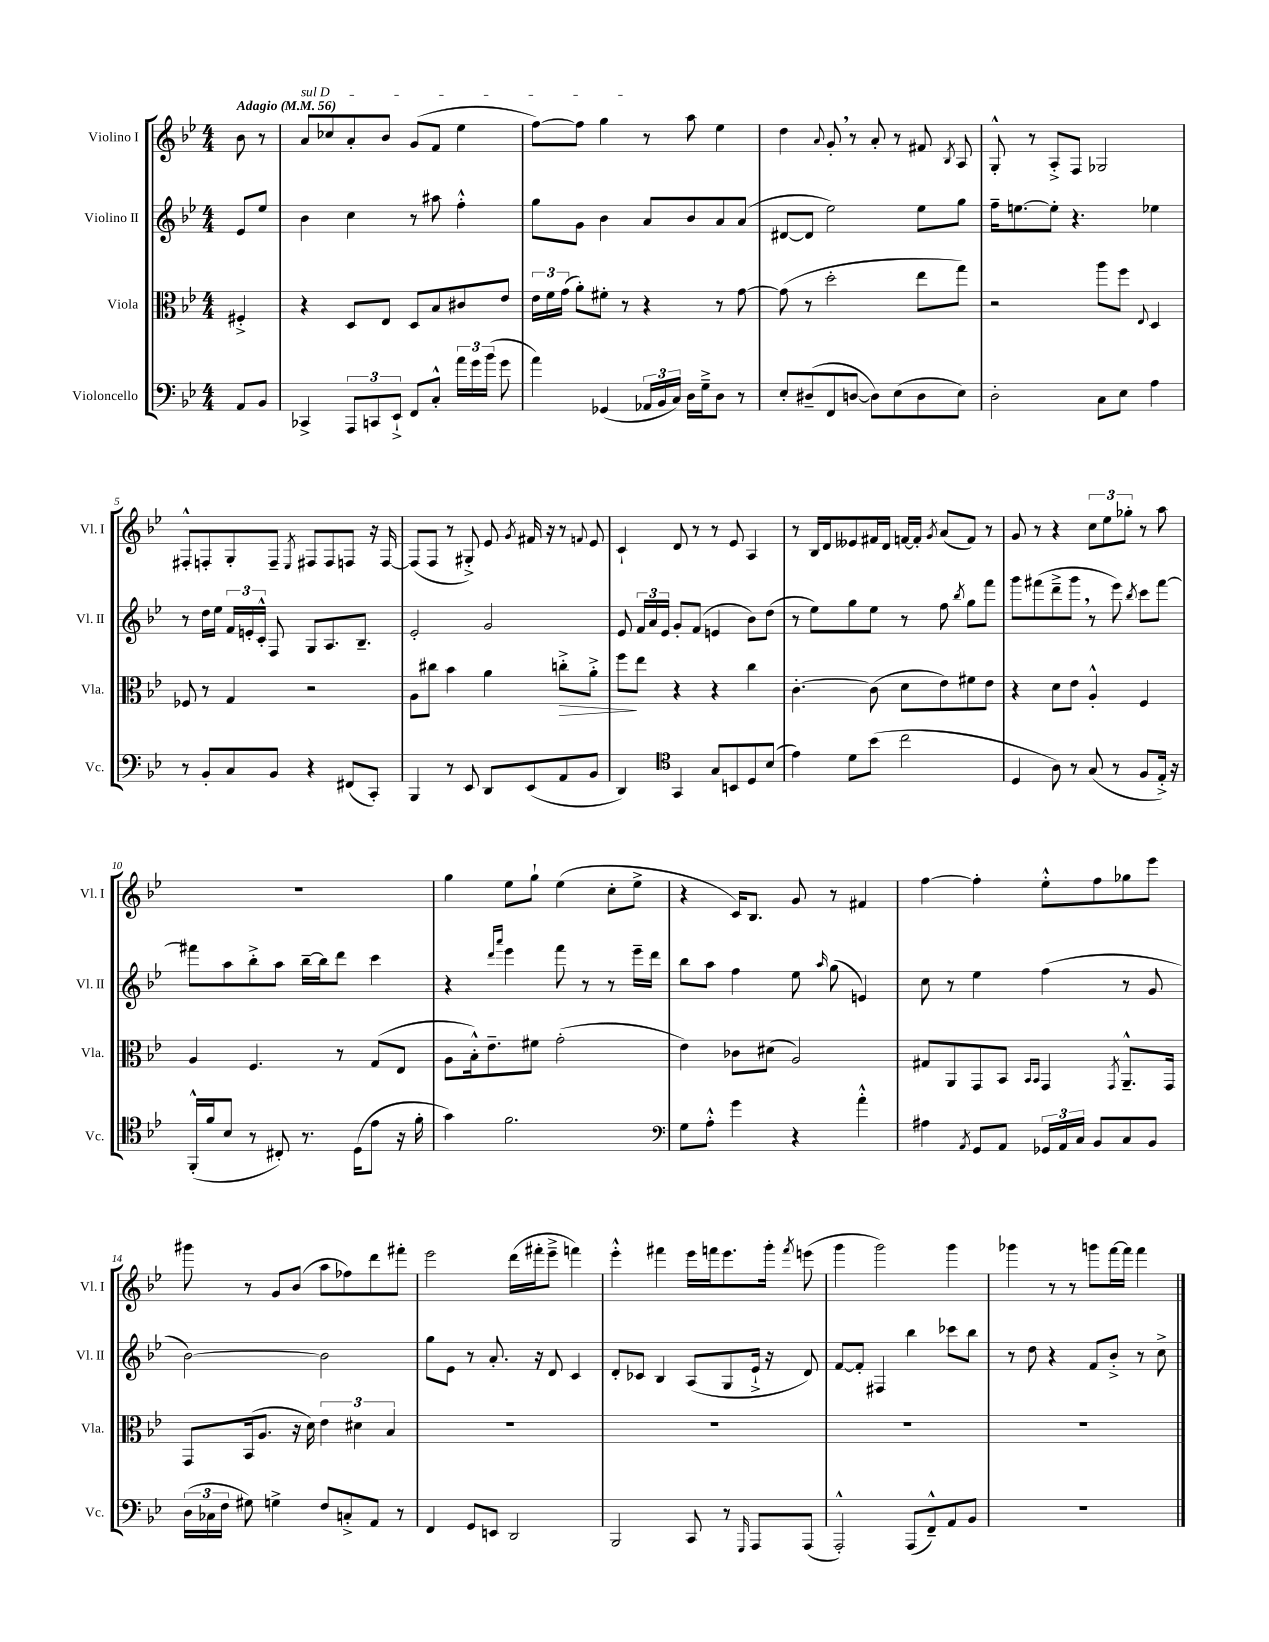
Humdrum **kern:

**kern	**kern	**dynam	**kern	**kern
*part4	*part3	*part3	*part2	*part1
*staff4	*staff3	*staff3	*staff2	*staff1
*I"Violoncello	*I"Viola	*	*I"Violino II	*I"Violino I
*I'Vc.	*I'Vla.	*	*I'Vl. II	*I'Vl. I
*clefF4	*clefC3	*	*clefG2	*clefG2
*k[b-e-]	*k[b-e-]	*	*k[b-e-]	*k[b-e-]
*M4/4	*M4/4	*	*M4/4	*M4/4
*MM56	*MM56	*	*MM56	*MM56
=	=	=	=	=
!	!	!	!	!LO:TX:a:B:t=Adagio
8AA/L	4F#X'^/	.	8e-/L	8b-\
8BB-/J	.	.	8ee-/J	8r
=1	=1	=1	=1	=1
!	!	!	!	!LO:TX:a:i:t=sul D
4CC-X^/	4r	.	4b-\	8a/L
.	.	.	.	8cc-X/
12AAA/L	8D/L	.	4cc\	8a'/
12CCn/	.	.	.	.
.	8E-/J	.	.	8b-/J
12EE-`^/J	.	.	.	.
8FF/L	8D/L	.	8r	(8g/L
8C'^^/J	8B-/	.	8aa#X\	8f/J
24a\LL	8c#X/	.	4ff'^^\	4ee-\
24g\	.	.	.	.
(24b-\JJ	.	.	.	.
8g\	8e-/J	.	.	.
=2	=2	=2	=2	=2
4a\)	24e-\LL	.	8gg\L	[8ff\L)
.	24f\	.	.	.
.	(24g\JJ	.	.	.
.	8a'\L)	.	8g\J	8ff\J]
(4GG-X/	8f#X'\J	.	4b-\	4gg\
.	8r	.	.	.
24AA-X/LL	4r	.	8a/L	8r
24BB-/	.	.	.	.
24C/JJ)	.	.	.	.
16D\LL	.	.	8b-/	8aa\
16G~^\J	.	.	.	.
8D\J	8r	.	8a/	4ee-\
8r	[8g\	.	(8a/J	.
=3	=3	=3	=3	=3
8E-'/L	(8g\]	.	[8d#X/L	4dd\
(8D#X~/	8r	.	8d#/J]	.
.	.	.	.	8qqa/
8FF/	2dd'\	.	2ee-\)	8g',/
[8Dn/J	.	.	.	8r
8D\L])	.	.	.	8a'/
(8E-\	.	.	.	8r
8D\	8ee-\L	.	8ee-\L	8f#X/
.	.	.	.	8qB-/
8E-\J)	8gg\J)	.	8gg\J	8A/
=4	=4	=4	=4	=4
2D'\	2r	.	16ff~\KL	8G'^^/
.	.	.	[8.een\	.
.	.	.	.	8r
.	.	.	8ee'\J]	8A'^/L
.	.	.	4.r	8F/J
8C\L	8aa\L	.	.	2G-X/
8E-\J	8ff\J	.	.	.
.	8qqE-/	.	.	.
4A\	4D/	.	4ee-X\	.
!!LO:LB:g=z
=5	=5	=5	=5	=5
8r	8F-X/	.	8r	8F#X'^^/L
8BB-'/L	8r	.	16dd\LL	8Fn'/
.	.	.	16ee-\JJ	.
8C/	4G/	.	24f/LL	8G'/
.	.	.	24en'/	.
.	.	.	24c'^^/JJ	.
8BB-/J	.	.	8F/	8F~/J
.	.	.	.	8qE-/
4r	2r	.	8G/L	8F#X/L
.	.	.	8.A/	8F#/
(8FF#X/L	.	.	.	8Fn/J
.	.	.	8.B-~/J	.
8CC'/J)	.	.	.	16r
.	.	.	.	[16F/
=6	=6	=6	=6	=6
4BBB-/	8A\L	.	2e-'/	(8F/L]
.	8cc#X\J	.	.	8F/J
8r	4b-\	.	.	8r
8EE-/	.	.	.	8G#X'^/)
8DD/L	4a\	.	2g/	8e-/
.	.	.	.	8qg/
(8EE-/	.	.	.	16f#X/
.	.	.	.	16r
!	!	!LO:HP:b	!	!
8AA/	8ccn'^\L	>	.	8r
.	.	.	.	8qqfn/
8BB-/J	8a'^\J	.	.	8e-/
=7	=7	=7	=7	=7
4DD/)	8ff\L	.	8e-/	4c`/
.	8ee-\J	]	24f/LL	.
.	.	.	24a/	.
.	.	.	24e-/JJ	.
*clefC4	*	*	*	*
4GG/	4r	.	8g'/L	8d/
.	.	.	(8f/J	8r
8G/L	4r	.	4en/	8r
8BBn/	.	.	.	8e-/
8D/	4cc\	.	8b-\L)	4A/
(8B-/J	.	.	(8dd\J	.
=8	=8	=8	=8	=8
4e-\)	[4.c'\	.	8r	8r
.	.	.	8ee-\L)	16B-/LL
.	.	.	.	16d/J
8d\L	.	.	8gg\	8e--X/
(8b-\J	(8c\]	.	8ee-\J	16f#X/L
.	.	.	.	16d/JJ
2cc\	8d\L	.	8r	[16fn/LL
.	.	.	.	16f'/JJ]
.	.	.	.	8qg/
.	8e-\)	.	8ff\	(8a/L
.	.	.	8qbb-/	.
.	8f#X\	.	8gg\L	8f/J)
.	8e-\J	.	8fff\J	8r
=9	=9	=9	=9	=9
4D/	4r	.	8ggg\L	8g/
.	.	.	(8fff#X\	8r
8A\)	8d\L	.	8ddd~^\	4r
8r	8e-\J	.	8ggg,\J	.
(8G/	4A'^^/	.	8r	12cc\L
.	.	.	.	12ee-\
8r	.	.	8eee-\)	.
.	.	.	.	12gg-X'\J
.	.	.	8qbb-/	.
8F/L	4F/	.	8ccc\L	8r
16E-'^/Jk)	.	.	[8fff#\J	8aa\
16r	.	.	.	.
!!LO:LB:g=z
=10	=10	=10	=10	=10
(16FF'^^/LL	4A/	.	8fff#X\L]	1r
16f/J	.	.	.	.
8B-/J	.	.	8aa\	.
8r	4.F/	.	8bb-'^\	.
8C#X'/)	.	.	8aa\J	.
8.r	.	.	[16bb-~\LL	.
.	.	.	16bb-\J]	.
.	8r	.	8ddd\J	.
(16D\KL	.	.	.	.
8e-\J	(8G/L	.	4ccc\	.
16r	8E-/J	.	.	.
16f'\	.	.	.	.
=11	=11	=11	=11	=11
4g\)	8A\L	.	4r	4gg\
.	16B-'^^\k)	.	.	.
.	8.e-~\	.	.	.
.	.	.	16qqddd/LL	.
.	.	.	16qqaaa/JJ	.
2.f\	.	.	4eee-\	8ee-\L
.	8f#X\J	.	.	8gg`\J
.	(2g'\	.	8fff\	(4ee-\
.	.	.	8r	.
.	.	.	8r	8cc'\L
.	.	.	16eee-~\LL	8ee-^\J
.	.	.	16ddd\JJ	.
=12	=12	=12	=12	=12
*clefF4	*	*	*	*
8G\L	4e-\)	.	8bb-\L	4r
8A'^^\J	.	.	8aa\J	.
4g\	8c-X\L	.	4ff\	16c/KL)
.	.	.	.	8.B-/J
.	(8d#X\J	.	.	.
4r	2A/)	.	8ee-\	8g/
.	.	.	16qqaa/	.
.	.	.	(8gg\	8r
4a'^^\	.	.	4en/)	4f#X/
=13	=13	=13	=13	=13
4A#X\	8G#X/L	.	8cc\	[4ff\
.	8AA/	.	8r	.
8qAA/	.	.	.	.
8GG/L	8GG/	.	4ee-\	4ff'\]
8AA/J	8BB-/J	.	.	.
.	16qqBB-/LL	.	.	.
.	16qqBB-/JJ	.	.	.
24GG-X/LL	4GG/	.	(4ff\	8ee-'^^\L
24AA/	.	.	.	.
24C/JJ	.	.	.	.
8BB-/L	.	.	.	8ff\
.	8qGG/	.	.	.
8C/	8.AA~^^/L	.	8r	8gg-X\
8BB-/J	.	.	8g/	8eee-\J
.	16GG/Jk	.	.	.
!!LO:LB:g=z
=14	=14	=14	=14	=14
(24D\LL	8GG/L	.	[2b-\)	8ggg#X\
24C-X\	.	.	.	.
24F\JJ	.	.	.	.
8G#X\)	(16BB-/k	.	.	8r
.	8.A/J	.	.	.
4Gn^\	.	.	.	8g/L
.	16r	.	.	(8b-/J
.	16d\)	.	.	.
8F/L	6e-\	.	2b-\]	8aa\L
8Cn'^/	.	.	.	8ff-X\)
.	6d#X\	.	.	.
8AA/J	.	.	.	8ddd\
.	6B-/	.	.	.
8r	.	.	.	8fff#X'\J
=15	=15	=15	=15	=15
4FF/	1r	.	8gg\L	2eee-\
.	.	.	8e-\J	.
8GG/L	.	.	8r	.
8EEn/J	.	.	8.a'/	.
2DD/	.	.	.	(16ddd\LL
.	.	.	16r	16fff#X'\J
.	.	.	8d/	8eee-~^\J
.	.	.	4c/	4fffn\)
=16	=16	=16	=16	=16
2BBB-/	1r	.	8d'/L	4eee-'^^\
.	.	.	8c-X/J	.
.	.	.	4B-/	4fff#X\
8CC/	.	.	(8A/L	16eee-\LL
.	.	.	.	16fffn\J
8r	.	.	8G/	8.eee-\
16qqGGG/	.	.	.	.
8AAA/L	.	.	16e-`^/Jk	.
.	.	.	16r	16ggg'\Jk
.	.	.	.	8qfff/
(8AAA/J	.	.	8d/)	(8eeen\
=17	=17	=17	=17	=17
2AAA'^^/)	1r	.	[8f/L	4ggg\
.	.	.	8f'/J]	.
.	.	.	4F#X/	2ggg\)
(8AAA/L	.	.	4bb-\	.
8FF~^^/)	.	.	.	.
8AA/	.	.	8ccc-X\L	4ggg\
8BB-/J	.	.	8bb-\J	.
=18	=18	=18	=18	=18
1r	1r	.	8r	4ggg-X\
.	.	.	8dd\	.
.	.	.	4r	8r
.	.	.	.	8r
.	.	.	8f/L	8gggn\L
.	.	.	8b-'^/J	[16fff\L
.	.	.	.	16fff\JJ]
.	.	.	8r	4fff\
.	.	.	8cc^\	.
==	==	==	==	==
*-	*-	*-	*-	*-
